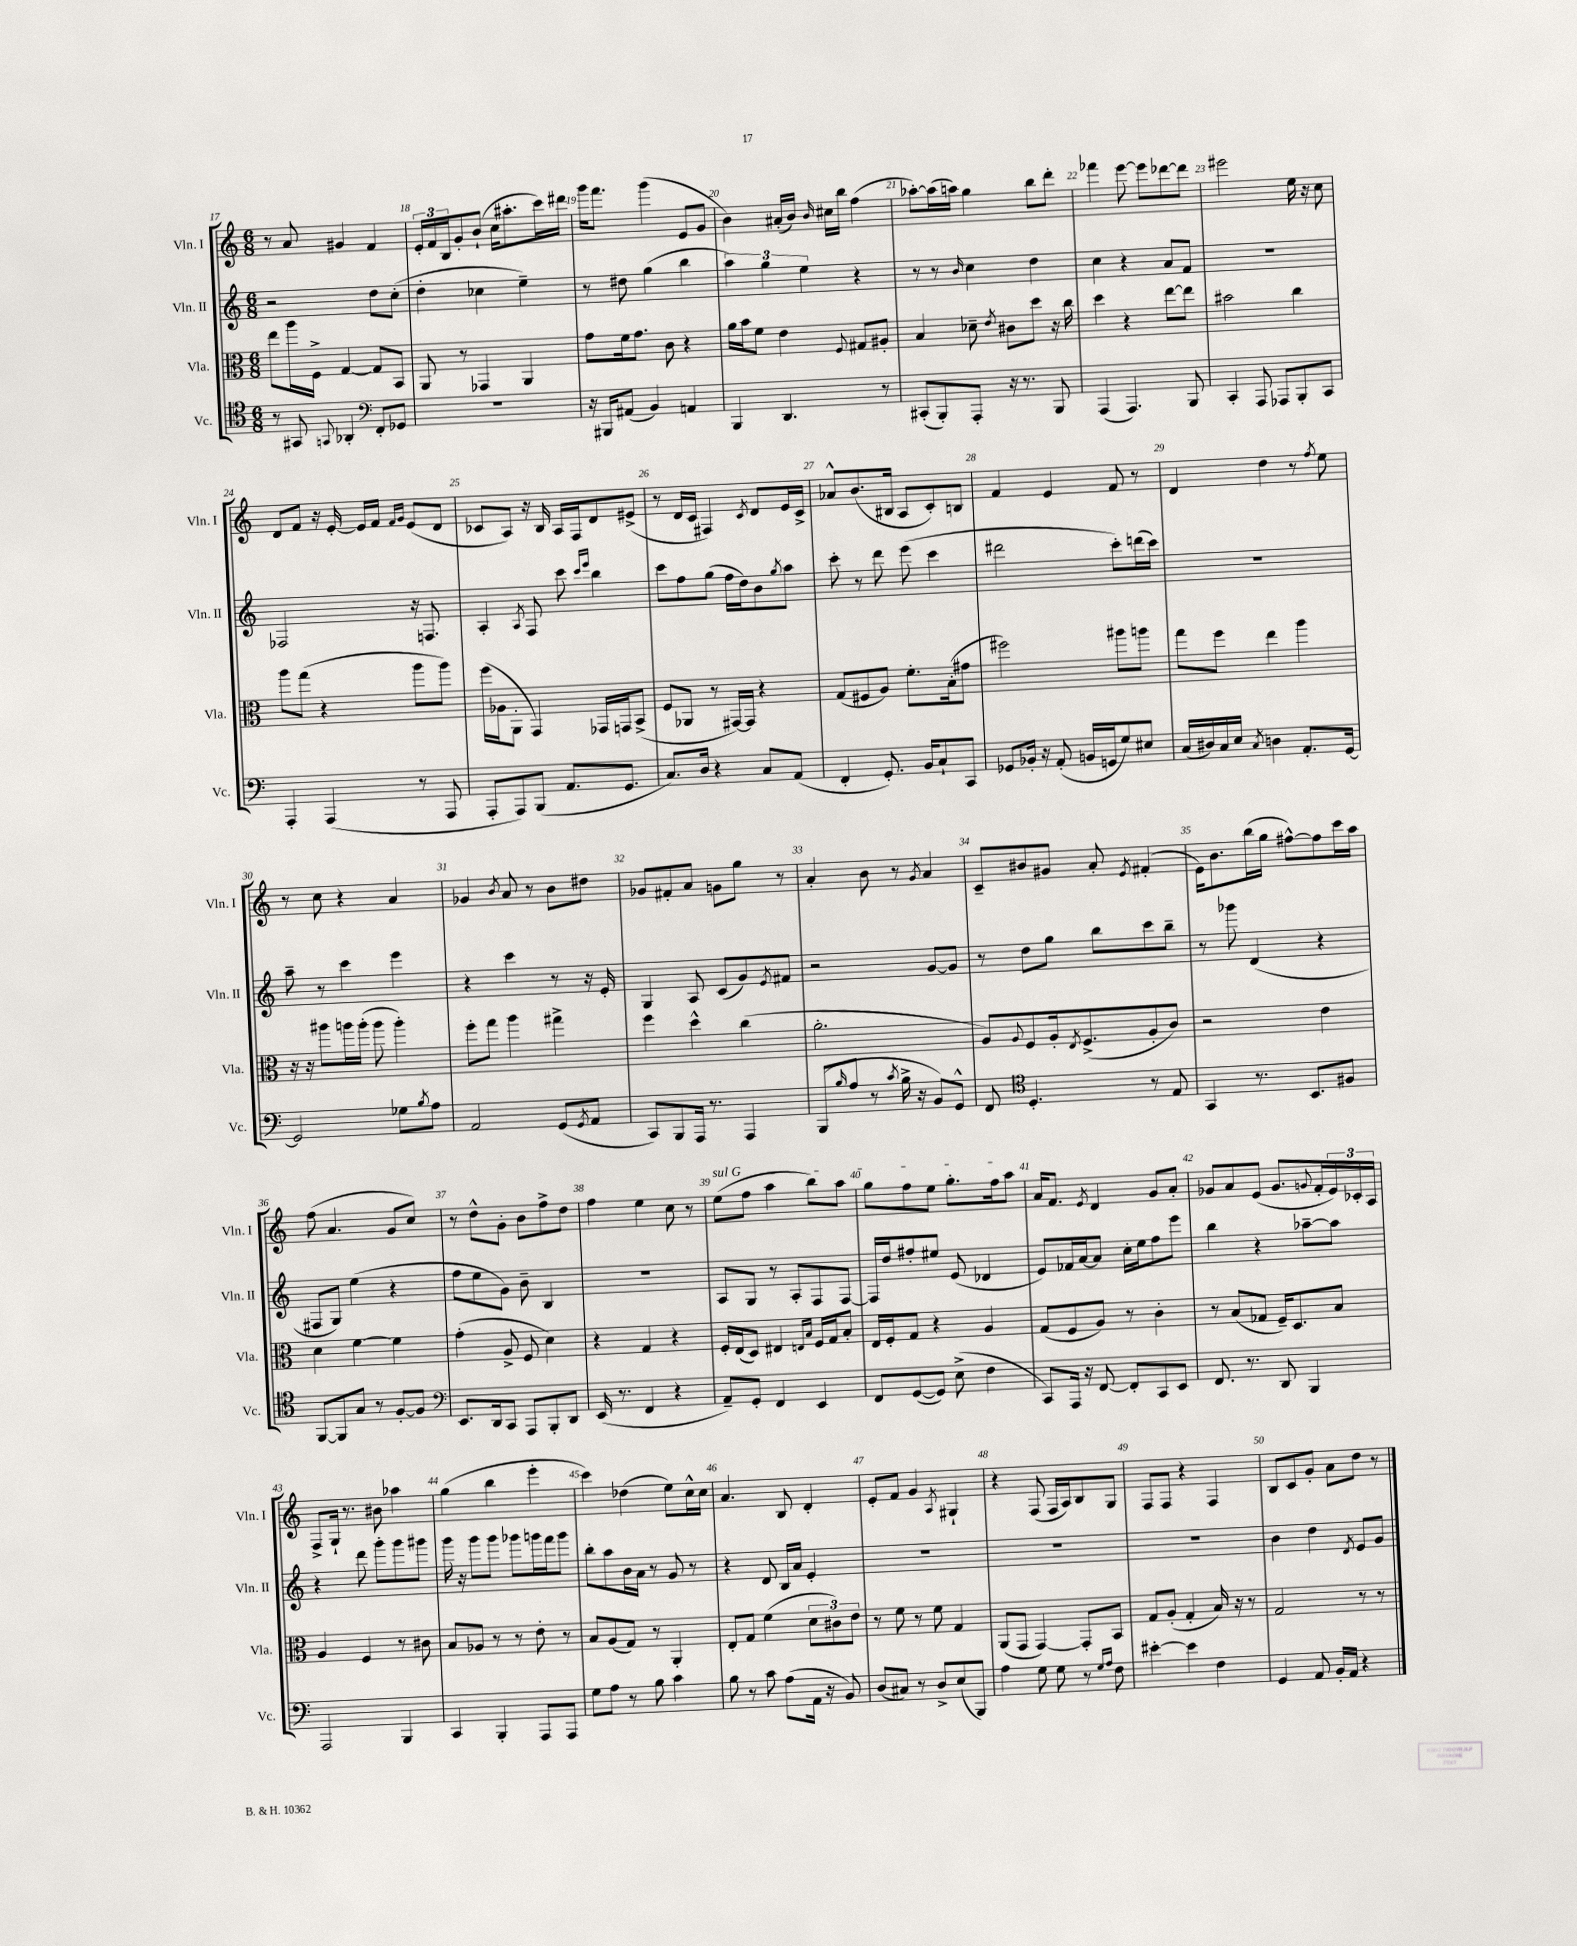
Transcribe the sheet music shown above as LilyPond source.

<<
\new StaffGroup <<
\new Staff = "s0" \with { instrumentName = "Vln. I" shortInstrumentName = "Vln. I" } {
    \clef treble \key c \major \numericTimeSignature \time 6/8
    r8 a'8 gis'4 f'4 |
    \tuplet 3/2 { e'16-. f'16 b16 } g'8-. b'8-!( c''16 ais''8.-. c'''16) dis'''16 |
    g'''16 f'''8. g'''4( e'8 g'8 |
    b'4) ais'16-.( b'16) \grace { b'16 } cis''16 b''16 f''4( |
    aes''8~-.) aes''16( a''16) g''4 b''8 d'''8-. |
    fes'''4 e'''8~ e'''8 des'''8~ des'''8 |
    eis'''2 e''16 r16 c''8 |
    d'8 f'8 r16 e'16~-. e'16 f'16 \grace { f'16 g'16 } e'8( d'8 |
    ces'8 a8) r16 b16 a16 f16 d'8 eis'8->( |
    r8 d'16 c'16 fis4) \acciaccatura { c'8 } d'8 e'16 c'16-> |
    aes'8-^ b'8.( bis16 a8 c'8-.) b8 |
    f'4 e'4 f'8 r8 |
    d'4 d''4 r8 \acciaccatura { f''8 } e''8 |
    r8 c''8 r4 a'4 |
    ges'4 \acciaccatura { b'8 } a'8 r8 b'8 dis''8 |
    ges'8 fis'8-. a'8 g'8 g''8 r8 |
    a'4-. b'8 r8 \acciaccatura { g'8 } a'4 |
    c'8-- bis'8 gis'8 a'8-. \acciaccatura { e'8 } fis'4-.( |
    e'16) b'8. b''16( g''16 fis''8~-^) fis''8 c'''16 a''16 |
    f''8( a'4. g'8 c''8) |
    r8 d''8-^ g'8-. b'8 f''8-> d''8 |
    f''4 e''4 c''8 r8 |
    \once \override TextSpanner.bound-details.left.text = \markup { \italic "sul G" } e''8\startTextSpan( f''8 a''4 b''8) a''8 |
    g''8 f''8 e''8 g''8.-. f''16 a''8\stopTextSpan |
    a'16 f'8. \acciaccatura { e'8 } d'4 g'8 a'8-. |
    ges'8 a'8 e'8( ges'8. \appoggiatura { g'8 } f'16-. \tuplet 3/2 { e'16) ces'16-. a16 } |
    f8-> g16-! r8. bis'8 aes''4 |
    g''4( b''4 e'''4-. |
    c'''4) des''4( e''8) c''16-^ c''16 |
    a'4. b8 d'4-. |
    e'8-. f'8 g'4 \acciaccatura { a8 } gis4-! |
    r4 f8( f16 a16) b8 g8 |
    f8 f8 r4 f4 |
    b8 c'8 g'8-. a'8 d''8 r8 \bar "|." |
}
\new Staff = "s1" \with { instrumentName = "Vln. II" shortInstrumentName = "Vln. II" } {
    \clef treble \key c \major \numericTimeSignature \time 6/8
    r2 d''8 c''8-.( |
    d''4-. ces''4 e''4--) |
    r8 dis''8 g''4( b''4 |
    \tuplet 3/2 { a''4) g''4 e''4 } r4 |
    r8 r8 \grace { b'16 } c''4 d''4 |
    c''4 r4 a'8 f'8 |
    R2. |
    fes2 r16 f8. |
    a4-. \acciaccatura { a8 } f8 c'''8 \grace { c'''16 e'''16 } b''4 |
    c'''8 f''8 g''8( f''16 d''16) b'8 \acciaccatura { g''8 } a''8 |
    c'''8-. r8 d'''8 e'''8( c'''4 |
    dis'''2 c'''8-.) d'''16( c'''16) |
    R2. |
    a''8-- r8 c'''4 e'''4 |
    r4 c'''4 r8 r16 e'16-. |
    g4 a8 c'8( g'8) \acciaccatura { e'8 } fis'8 |
    r2 g'8~ g'8 |
    r8 d''8 g''8 b''8 c'''8 b''8-- |
    r8 ges'''8 d'4( r4 |
    fis8 g8) e''4( r4 |
    f''8 e''8 g'8) b'8-- b4 |
    R2. |
    a8 g8 r8 a8-. f8 f8~ |
    f16 d''16 fis''8-. eis''8 e'8( des'4 |
    e'8) fes'16 a'16~ a'8 c''16-. e''16 f''8 e'''8 |
    b''4 r4 aes''8~-- aes''8 |
    r4 d'''8 g'''8-. g'''8 gis'''8 |
    g'''16 r16 g'''8 g'''8 ges'''8 g'''16 f'''16 g'''8 |
    b''8-. a''8 b'16 a'16 r8 g'8 r8 |
    r4 d'8 b16 a'16 e'4-. |
    R2. |
    R2. |
    R2. |
    b'4 d''4 \acciaccatura { d'8 } e'8 g'8 \bar "|." |
}
\new Staff = "s2" \with { instrumentName = "Vla." shortInstrumentName = "Vla." } {
    \clef alto \key c \major \numericTimeSignature \time 6/8
    e''8 a''16 f16-> g4~ g8 b,8 |
    a,8 r8 ges,4 a,4 |
    g'8 f'16 g'8. c'8 r4 |
    a'16 b'16 f'8 e'4 \appoggiatura { f8 } gis8 ais8-. |
    b4 des'8-- \acciaccatura { e'8 } cis'8 d''8 r16 c''16 |
    d''4 r4 e''8~ e''8 |
    bis'2 c''4 |
    a''8 g''8( r4 a''8 a''8) |
    f''16( aes16 a,8-. g,4) ges,16 g,16 b,8->( |
    f8 aes,8 r8 gis,16~) gis,16 r4 |
    g8( fis8 a8) f'8.-. b16-.( gis'8 |
    fis''2) ais''8 a''8 |
    g''8 f''8 e''4 a''4 |
    r16 r16 ais''8 a''16 a''16-.( a''8 a''4-.) |
    f''8-. g''8 a''4 gis''4-> |
    f''4 d''4-^ c''4( |
    a'2.-. |
    a8) \appoggiatura { a8 } f8 a16-. \acciaccatura { e8 } f8.->( a8-. c'8) |
    r2 e'4 |
    d'4 f'4~ f'4 |
    g'4-.( a8-> f8 d'4) |
    r4 g4 r4 |
    f16-. e16( d8) eis4 \grace { e16 b16 } f16 g16 b8-. |
    e16 f16-. g8 r4 a4 |
    g8( f8 a8) r8 c'4-. |
    r8 b8( ges8 f16--) d8. b8 |
    a4 f4 r8 cis'8 |
    b8 aes8 r8 r8 e'8-. r8 |
    b8 a8( g8) r8 a,4-. |
    e8-. g8 f'4( \tuplet 3/2 { d'8 cis'8) e'8 } |
    r8 f'8 r8 f'8 g4 |
    a,8( g,8 g,4~) g,8-. b,8 |
    g8 a8-.( g4-. b16) r16 r8 |
    g2 r8 r8 \bar "|." |
}
\new Staff = "s3" \with { instrumentName = "Vc." shortInstrumentName = "Vc." } {
    \clef tenor \key c \major \numericTimeSignature \time 6/8
    r8 gis,8 \appoggiatura { g,8 } aes,4-. \clef bass f,8-. ges,8 |
    R2. |
    r16 bis,,16 ais,8( b,4) a,4 |
    b,,4 d,4. r8 |
    cis,8-.( b,,8-.) a,,8-. r16 r8. b,,8 |
    a,,4( a,,4.) b,,8 |
    c,4-. a,,8 aes,,8 b,,8-. c,8 |
    a,,4-. a,,4( r8 a,,8 |
    a,,8-. a,,8) b,,8( a,8. g,8. |
    c8.) d16 r4 c8 a,8( |
    f,4-. g,8.-.) b,16 c8-! c,8 |
    ges,8 bes,16-. r16 a,8-.( b,16 g,16 g8) eis8 |
    c16( dis16) c16 e16 \acciaccatura { c8 } d4 a,8.-. g,16~ |
    g,2 ges8 \acciaccatura { b8 } a8 |
    a,2 g,8( \acciaccatura { g,8 } a,8 |
    c,8) b,,8 a,,16 r8. a,,4 |
    b,,8( \grace { b16 } a8 r8 \acciaccatura { c'8 } b16-> r16 b,8) g,8-^ |
    f,8 \clef tenor d4.-. r8 e8 |
    g,4 r8. b,8. fis8 |
    f,8~ f,8 g8 r8 f8~-. f8 |
    \clef bass e,8. d,16 c,8 a,,8 b,,8-. d,8 |
    e,16( r8. f,4 r4 |
    a,8--) g,8-. f,4 e,4 |
    f,8 g,8~( g,8) e8->( f4 |
    c,8) a,,16 r16 f,8~ f,8-. c,8 e,8 |
    f,8. r8. d,8 b,,4 |
    a,,2 b,,4 |
    c,4 b,,4-. a,,8 a,,8 |
    g8 a8 r8 b8 c'4 |
    b8 r8 c'8 a8( a,16 r16 b,8) |
    d8( cis8) r8 d8-> e8( b,,8) |
    a4 g8 g8 r8 \grace { g16 a16 } f8 |
    eis'4~-. eis'4 f4 |
    g,4 a,8 b,16-. a,16 r4 \bar "|." |
}
>>
>>
\layout { \context { \Score currentBarNumber = #17 \override BarNumber.break-visibility = ##(#f #t #t) barNumberVisibility = #all-bar-numbers-visible } }
